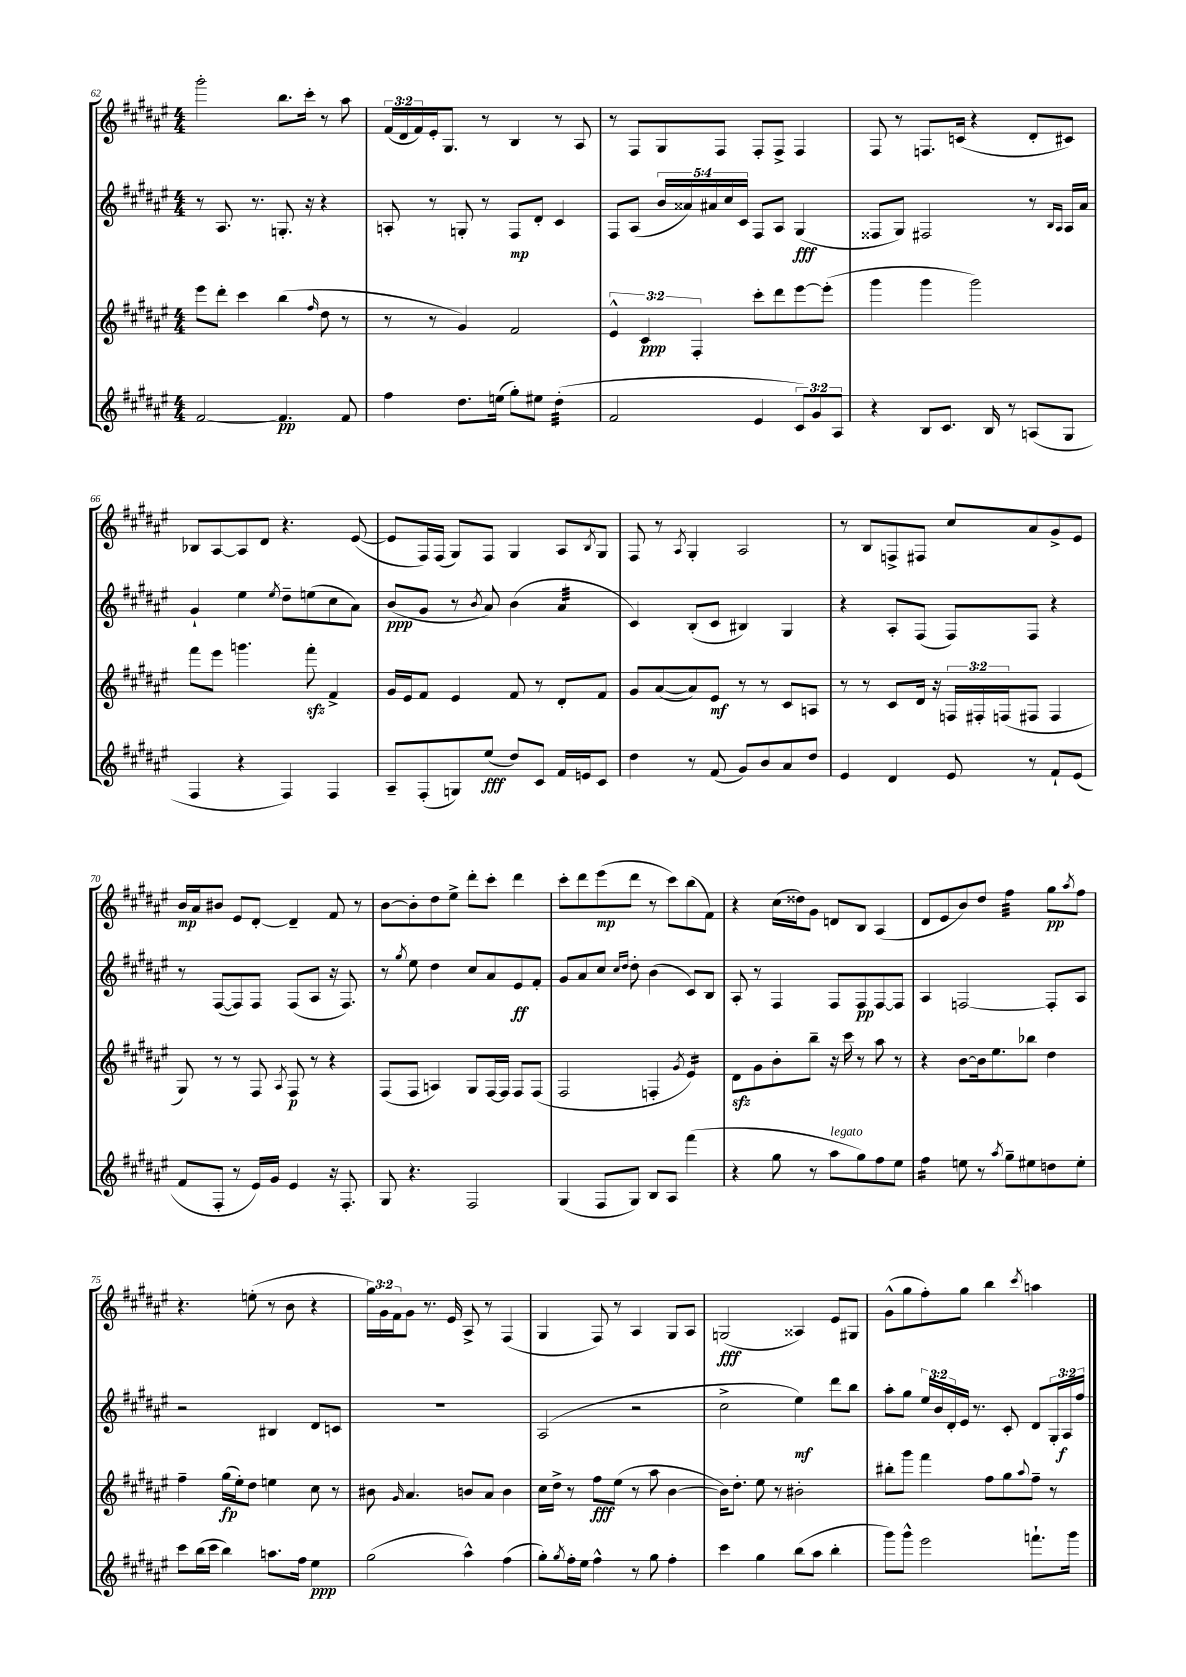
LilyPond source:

<<
\new StaffGroup <<
\new Staff = "s0" {
    \clef treble \key fis \major \numericTimeSignature \time 4/4 \override Staff.TupletNumber.text = #tuplet-number::calc-fraction-text
    gis'''2-. b''8. cis'''16-. r8 ais''8 |
    \tuplet 3/2 { fis'16( dis'16 fis'16) } eis'16-. gis8. r8 b4 r8 ais8 |
    r8 fis8 gis8 fis8 fis8-. fis8-> fis4 |
    fis8 r8 f8. c'16( r4 dis'8-. cis'8) |
    bes8 ais8~ ais8 dis'8 r4. eis'8~( |
    eis'8 fis16) fis16( gis8) fis8 gis4 ais8 \acciaccatura { b8 } gis8 |
    fis8 r8 \acciaccatura { ais8 } gis4-. ais2 |
    r8 b8 f8-> fis8 cis''8 ais'8 gis'8-> eis'8 |
    b'16\mp ais'16 bis'8 eis'8 dis'8~-. dis'4-- fis'8 r8 |
    b'8~ b'8-. dis''8 eis''8-> dis'''8-. cis'''8-. dis'''4 |
    cis'''8-. dis'''8 eis'''8\mp( dis'''8 r8 cis'''8) b''8( fis'8) |
    r4 cis''16( disis''16) gis'8 d'8 b8 ais4( |
    dis'8 eis'8 b'8) dis''8 fis''4:32 gis''8\pp \acciaccatura { ais''8 } fis''8 |
    r4. e''8-.( r8 b'8 r4 |
    \tuplet 3/2 { gis''16) gis'16 fis'16 } gis'8 r8. eis'16 ais8-> r8 fis4( |
    gis4 fis8) r8 ais4 gis8 ais8 |
    g2\fff( aisis4) eis'8 gis8 |
    gis'8-^( gis''8 fis''8-.) gis''8 b''4 \acciaccatura { cis'''8 } a''4 \bar "|." |
}
\new Staff = "s1" {
    \clef treble \key fis \major \numericTimeSignature \time 4/4 \override Staff.TupletNumber.text = #tuplet-number::calc-fraction-text
    r8 ais8. r8. g8.-. r16 r4 |
    a8-. r8 g8-. r8 fis8\mp dis'8-. cis'4 |
    fis8 ais8( \tuplet 5/4 { b'16 aisis'16) ais'16 cis''16 cis'16 } fis8 ais8 gis4\fff( |
    fisis8 gis8) fis2 r8 \grace { b16 ais16 } ais16 ais'16 |
    gis'4-! eis''4 \acciaccatura { eis''8 } dis''8-- e''8( cis''8 ais'8) |
    b'8\ppp( gis'8 r8 \acciaccatura { b'8 } ais'8) b'4( ais'4:32 |
    cis'4) b8-.( cis'8 bis4) gis4 |
    r4 ais8-. fis8( fis8) fis8 r4 |
    r8 fis8~( fis8) fis8 fis8( ais8 r16 fis8.) |
    r8 \acciaccatura { gis''8 } eis''8 dis''4 cis''8 ais'8 eis'8\ff fis'8-. |
    gis'8 ais'8 cis''8 \grace { cis''16 dis''16 } dis''8-. b'4( cis'8) b8 |
    ais8-. r8 fis4 fis8 fis8\pp fis8~ fis8 |
    ais4 f2~ f8-. ais8 |
    r2 bis4 dis'8 c'8 |
    R1 |
    ais2( r2 |
    cis''2-> eis''4\mf) dis'''8 b''8 |
    ais''8-. gis''8 \tuplet 3/2 { eis''16 b'16 dis'16-. } eis'16 r8. cis'8-. dis'8 \tuplet 3/2 { gis16-. ais16\f fis''16 } \bar "|." |
}
\new Staff = "s2" {
    \clef treble \key fis \major \numericTimeSignature \time 4/4 \override Staff.TupletNumber.text = #tuplet-number::calc-fraction-text
    eis'''8 dis'''8-. cis'''4 b''4( \grace { fis''16 } dis''8 r8 |
    r8 r8 gis'4) fis'2 |
    \tuplet 3/2 { eis'4-^ cis'4\ppp fis4-. } cis'''8-. dis'''8 eis'''8~ eis'''8-.( |
    gis'''4 gis'''4 gis'''2) |
    fis'''8 eis'''8 g'''4. fis'''8-.\sfz fis'4-> |
    gis'16 eis'16 fis'8 eis'4 fis'8 r8 dis'8-. fis'8 |
    gis'8 ais'8~( ais'8) eis'8\mf r8 r8 cis'8 a8 |
    r8 r8 cis'8 dis'16 r16 \tuplet 3/2 { f16 fis16-. f16( } fis8 fis4 |
    gis8) r8 r8 fis8 \acciaccatura { ais8 } fis8\p r8 r4 |
    fis8( fis8 a4) gis8 fis16~ fis16 fis8 fis8( |
    fis2 f4-. \acciaccatura { gis'8 } eis'4:16) |
    dis'8\sfz gis'8 b'8-. b''8-- r16 cis'''16 r8 ais''8 r8 |
    r4 b'8~ b'16 eis''8. bes''8 dis''4 |
    fis''4-- gis''16\fp( eis''16-.) dis''8 e''4 cis''8 r8 |
    bis'8 \grace { gis'16 } ais'4. b'8 ais'8 b'4 |
    cis''16 dis''16-> r8 fis''8\fff eis''8( r8 ais''8 b'4~ |
    b'16) dis''8.-. eis''8 r8 bis'2-. |
    bis''8-. gis'''8 fis'''4 fis''8 gis''8 \appoggiatura { ais''8 } fis''8-- r8 \bar "|." |
}
\new Staff = "s3" {
    \clef treble \key fis \major \numericTimeSignature \time 4/4 \override Staff.TupletNumber.text = #tuplet-number::calc-fraction-text
    fis'2~ fis'4.\pp fis'8 |
    fis''4 dis''8. e''16( gis''8-.) eis''8 dis''4:32-.( |
    fis'2 eis'4 \tuplet 3/2 { cis'8) gis'8 ais8 } |
    r4 b8 cis'8. b16 r8 a8( gis8 |
    fis4 r4 fis4) fis4 |
    ais8-- fis8-.( g8) eis''8\fff( dis''8) cis'8 fis'16 e'16 cis'8 |
    dis''4 r8 fis'8( gis'8) b'8 ais'8 dis''8 |
    eis'4 dis'4 eis'8 r8 fis'8-! eis'8( |
    fis'8 fis8-. r8 eis'16) gis'16 eis'4 r16 fis8.-. |
    gis8 r4. fis2 |
    gis4( fis8 gis8) b8 ais8 fis'''4( |
    r4 gis''8 r8 ais''8^\markup { \italic "legato" } gis''8) fis''8 eis''8 |
    fis''4:16 e''8 r8 \acciaccatura { ais''8 } gis''8-- eis''8 d''8 eis''8-. |
    cis'''8 b''16( cis'''16 b''4) a''8. fis''16 eis''4\ppp |
    gis''2( ais''4-^) fis''4( |
    gis''8-.) \acciaccatura { gis''8 } fis''16-. eis''16 fis''4-^ r8 gis''8 fis''4-. |
    cis'''4 gis''4 b''8( ais''8 b''4-. |
    gis'''8) gis'''8-^ eis'''2 f'''8.-! gis'''16 \bar "|." |
}
>>
>>
\layout { \context { \Score currentBarNumber = #62 } }
